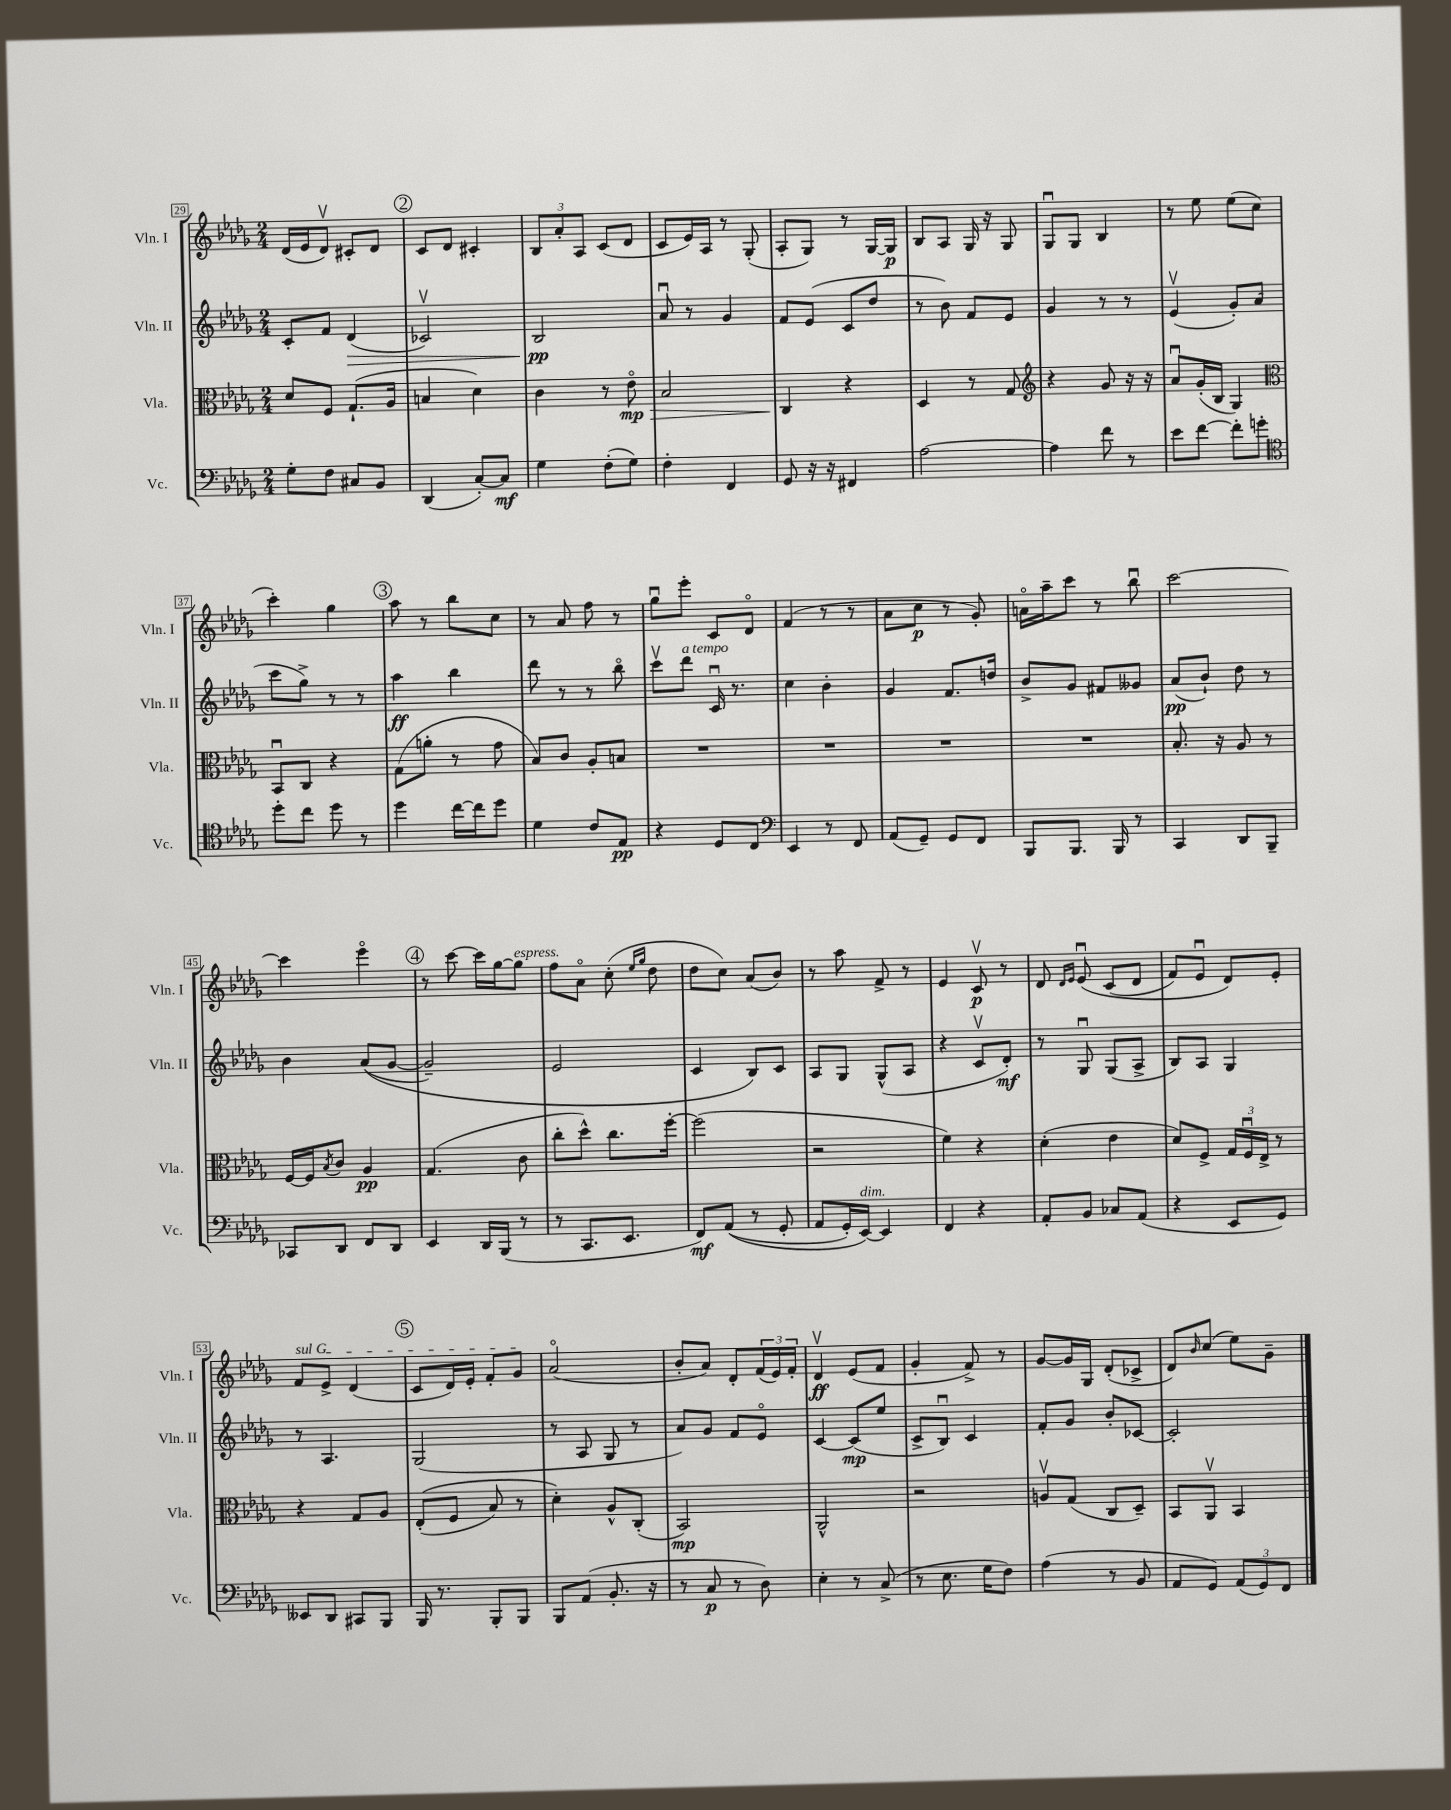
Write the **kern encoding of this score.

**kern	**dynam	**kern	**dynam	**kern	**dynam	**kern	**dynam
*part4	*part4	*part3	*part3	*part2	*part2	*part1	*part1
*staff4	*staff4	*staff3	*staff3	*staff2	*staff2	*staff1	*staff1
*I"Vc.	*	*I"Vla.	*	*I"Vln. II	*	*I"Vln. I	*
*I'Vc.	*	*I'Vla.	*	*I'Vln. II	*	*I'Vln. I	*
*clefF4	*	*clefC3	*	*clefG2	*	*clefG2	*
*k[b-e-a-d-g-]	*	*k[b-e-a-d-g-]	*	*k[b-e-a-d-g-]	*	*k[b-e-a-d-g-]	*
*M2/4	*	*M2/4	*	*M2/4	*	*M2/4	*
=29	=29	=29	=29	=29	=29	=29	=29
8G-'\L	.	8d-/L	.	8c'/L	.	(16d-/LL	.
.	.	.	.	.	.	16e-/J	.
8F\J	.	8F/J	.	8f/J	.	8d-v/J)	.
!	!	!	!	!	!LO:HP:b	!	!
8C#X/L	.	(8.G-`/L	.	(4d-/	>	8c#X'/L	.
8BB-/J	.	.	.	.	.	8d-/J	.
.	.	16A-/Jk	.	.	.	.	.
!!LO:REH:place=s1:t=2
=30	=30	=30	=30	=30	=30	=30	=30
(4DD-/	.	4Bn/	.	2c-Xv/)	.	8c/L	.
.	.	.	.	.	.	8d-/J	.
[8C'/L)	.	4d-\)	.	.	.	4c#X'/	.
8C/J]	mf	.	.	.	.	.	.
=31	=31	=31	=31	=31	=31	=31	=31
4G-\	.	4c\	.	2B-/	pp	12B-/L	.
.	.	.	.	.	.	12a-'/	.
.	.	.	.	.	.	12A-/J	.
(8F'\L	.	8r	.	.	.	(8c/L	.
!	!	!	!LO:HP:b	!	!	!	!
8G-\J)	.	8e-\	> mp	.	.	8d-/J	.
.	.	.	.	.	]	.	.
=32	=32	=32	=32	=32	=32	=32	=32
4F'\	.	2B-/	.	8a-u/	.	8c/L	.
.	.	.	.	8r	.	16e-/L)	.
.	.	.	.	.	.	16A-/JJ	.
4FF/	.	.	.	4g-/	.	8r	.
.	.	.	.	.	.	(8G-'/	.
=33	=33	=33	=33	=33	=33	=33	=33
8GG-/	.	4C/	.	8f/L	.	8A-'/L	.
16r	.	.	.	(8e-/J	.	8G-/J)	.
16r	.	.	.	.	.	.	.
4FF#X/	.	4r	]	8c/L	.	8r	.
.	.	.	.	8dd-/J	.	[16G-/LL	.
.	.	.	.	.	.	16G-/JJ]	p
=34	=34	=34	=34	=34	=34	=34	=34
[2A-\	.	4D-/	.	8r	.	8B-/L	.
.	.	.	.	8b-\)	.	8A-/J	.
.	.	8r	.	8f/L	.	16G-/	.
.	.	.	.	.	.	16r	.
.	.	8G-/	.	8e-/J	.	8G-/	.
=35	=35	=35	=35	=35	=35	=35	=35
*	*	*clefG2	*	*	*	*	*
4A-\]	.	4r	.	4g-/	.	8G-u/L	.
.	.	.	.	.	.	8G-/J	.
8f\	.	8g-/	.	8r	.	4B-/	.
8r	.	16r	.	8r	.	.	.
.	.	16r	.	.	.	.	.
=36	=36	=36	=36	=36	=36	=36	=36
8e-\L	.	8a-u/L	.	(4e-v/	.	8r	.
[8f\J	.	(16g-'/L	.	.	.	8ee-\	.
.	.	16B-/JJ	.	.	.	.	.
8f'\L]	.	4G-/)	.	8g-'/L)	.	(8ee-\L	.
8gn'\J	.	.	.	(8a-/J	.	8cc\J	.
!!LO:LB:g=z
=37	=37	=37	=37	=37	=37	=37	=37
*clefC4	*	*clefC3	*	*	*	*	*
8dd-'\L	.	8BB-u/L	.	8ccc\L	.	4ccc'\)	.
8cc\J	.	8C/J	.	8gg-^\J)	.	.	.
8dd-\	.	4r	.	8r	.	4gg-\	.
8r	.	.	.	8r	.	.	.
!!LO:REH:place=s1:t=3
=38	=38	=38	=38	=38	=38	=38	=38
4dd-\	.	(8G-\L	.	4aa-\	ff	8aa-\	.
.	.	8an'\J	.	.	.	8r	.
[16cc\LL	.	8r	.	4bb-\	.	8bb-\L	.
16cc\J]	.	.	.	.	.	.	.
8dd-\J	.	8g-\	.	.	.	8cc\J	.
=39	=39	=39	=39	=39	=39	=39	=39
4d-\	.	8B-/L)	.	8ddd-\	.	8r	.
.	.	8c/J	.	8r	.	8a-/	.
8c/L	.	8A-'/L	.	8r	.	8ff\	.
8E-/J	pp	8Bn/J	.	8bb-\	.	8r	.
=40	=40	=40	=40	=40	=40	=40	=40
4r	.	2r	.	8cccv\L	.	8gg-u\L	.
!	!	!	!	!LO:TX:a:i:t=a tempo	!	!	!
.	.	.	.	8ddd-\J	.	8eee-'\J	.
8D-/L	.	.	.	16cu/	.	8c/L	.
.	.	.	.	8.r	.	.	.
8C/J	.	.	.	.	.	8d-/J	.
=41	=41	=41	=41	=41	=41	=41	=41
*clefF4	*	*	*	*	*	*	*
4EE-/	.	2r	.	4cc\	.	(4f/	.
8r	.	.	.	4b-'\	.	8r	.
8FF/	.	.	.	.	.	8r	.
=42	=42	=42	=42	=42	=42	=42	=42
(8AA-/L	.	2r	.	4g-/	.	8a-\L	.
8GG-~/J)	.	.	.	.	.	8cc\J	p
8GG-/L	.	.	.	8.f/L	.	8r	.
8FF/J	.	.	.	.	.	8g-'/)	.
.	.	.	.	16ddn/Jk	.	.	.
=43	=43	=43	=43	=43	=43	=43	=43
8BBB-/L	.	2r	.	8b-^/L	.	16an\LL	.
.	.	.	.	.	.	16aa-~\J	.
8.BBB-/J	.	.	.	8g-/J	.	8ccc\J	.
.	.	.	.	8f#X/L	.	8r	.
16BBB-/	.	.	.	.	.	.	.
8r	.	.	.	8g--X/J	.	8bb-u\	.
=44	=44	=44	=44	=44	=44	=44	=44
4CC/	.	8.B-'/	.	(8a-/L	pp	[2ccc\	.
.	.	.	.	8b-`/J)	.	.	.
.	.	16r	.	.	.	.	.
8DD-/L	.	8A-/	.	8dd-\	.	.	.
8BBB-~/J	.	8r	.	8r	.	.	.
!!LO:LB:g=z
=45	=45	=45	=45	=45	=45	=45	=45
8CC-X/L	.	[16F/LL	.	4b-\	.	4ccc\]	.
.	.	16F/J]	.	.	.	.	.
.	.	8qB-/	.	.	.	.	.
8DD-/J	.	8c/J	.	.	.	.	.
8FF/L	.	4A-/	pp	((8a-/L	.	4eee-\	.
8DD-/J	.	.	.	[8g-/J	.	.	.
!!LO:REH:place=s1:t=4
=46	=46	=46	=46	=46	=46	=46	=46
4EE-/	.	(4.G-/	.	2g-~/])	.	8r	.
.	.	.	.	.	.	[8ccc\	.
16DD-/LL	.	.	.	.	.	16ccc\LL]	.
(16BBB-/JJ	.	.	.	.	.	[16gg-\J	.
!	!	!	!	!	!	!LO:TX:a:i:t=espress.	!
8r	.	8c\	.	.	.	8gg-\J]	.
=47	=47	=47	=47	=47	=47	=47	=47
8r	.	8cc'\L	.	2e-/	.	8ff\L	.
8.CC/L	.	8dd-^^\J)	.	.	.	8a-\J	.
.	.	8.cc\L	.	.	.	(8cc'\	.
8.EE-/J	.	.	.	.	.	.	.
.	.	.	.	.	.	16qqee-/LL	.
.	.	.	.	.	.	16qqgg-/JJ	.
.	.	.	.	.	.	8dd-\	.
.	.	[16ff'\Jk	.	.	.	.	.
=48	=48	=48	=48	=48	=48	=48	=48
8FF/L)	mf	(2ff\]	.	4c/	.	8dd-\L	.
((8AA-/J	.	.	.	.	.	8cc\J)	.
8r	.	.	.	8B-/L)	.	(8a-/L	.
8GG-'/	.	.	.	8c/J	.	8b-/J)	.
=49	=49	=49	=49	=49	=49	=49	=49
8AA-/L	.	2r	.	8A-/L	.	8r	.
16GG-'/L)	.	.	.	8G-/J	.	8aa-\	.
!LO:TX:a:i:t=dim.	!	!	!	!	!	!	!
[16EE-/JJ)	.	.	.	.	.	.	.
4EE-/]	.	.	.	(8G-^^/L	.	8f^/	.
.	.	.	.	8A-/J	.	8r	.
=50	=50	=50	=50	=50	=50	=50	=50
4FF/	.	4f\)	.	4r	.	4e-/	.
4r	.	4r	.	8cv/L	.	8cv/	p
.	.	.	.	8d-'/J)	mf	8r	.
=51	=51	=51	=51	=51	=51	=51	=51
8AA-'/L	.	(4d-'\	.	8r	.	8d-/	.
.	.	.	.	.	.	16qqd-/LL	.
.	.	.	.	.	.	16qqe-/JJ	.
8BB-/J	.	.	.	8G-u/	.	(8e-u/	.
8C-X/L	.	4e-\	.	(8G-/L	.	(8c/L	.
(8AA-/J	.	.	.	8A-^/J	.	8d-/J	.
=52	=52	=52	=52	=52	=52	=52	=52
4r	.	8d-/L)	.	8B-/L)	.	8f/L)	.
.	.	8F^/J	.	8A-/J	.	8e-u/J	.
8EE-/L	.	24G-/LL	.	4G-/	.	8d-/L)	.
.	.	24Fu/	.	.	.	.	.
.	.	24E-^/JJ	.	.	.	.	.
8GG-/J)	.	8r	.	.	.	8e-'/J	.
!!LO:LB:g=z
=53	=53	=53	=53	=53	=53	=53	=53
!	!	!	!	!	!	!LO:TX:a:i:t=sul G	!
8EE--X/L	.	4r	.	8r	.	8f/L	.
8DD-/J	.	.	.	4.A-/	.	8e-^/J	.
8CC#X/L	.	8G-/L	.	.	.	(4d-/	.
8BBB-/J	.	8A-/J	.	.	.	.	.
!!LO:REH:place=s1:t=5
=54	=54	=54	=54	=54	=54	=54	=54
16BBB-/	.	((8E-'/L	.	(2G-/	.	8c/L	.
8.r	.	.	.	.	.	.	.
.	.	8F/J	.	.	.	16d-/L)	.
.	.	.	.	.	.	16e-'/JJ	.
8BBB-'/L	.	8B-/)	.	.	.	8f'/L	.
8BBB-/J	.	8r	.	.	.	8g-/J	.
=55	=55	=55	=55	=55	=55	=55	=55
8BBB-/L	.	4d-'\)	.	8r	.	(2a-/	.
(8AA-/J	.	.	.	8A-/	.	.	.
8.BB-'/	.	8A-^^/L	.	8G-/	.	.	.
.	.	(8C'/J	.	8r	.	.	.
16r	.	.	.	.	.	.	.
=56	=56	=56	=56	=56	=56	=56	=56
8r	.	2BB-/)	mp	8a-/L)	.	8b-'/L	.
8C/	p	.	.	8g-/J	.	8a-/J)	.
8r	.	.	.	8f/L	.	8d-'/L	.
8D-\)	.	.	.	8e-/J	.	(24f/L	.
.	.	.	.	.	.	24e-/)	.
.	.	.	.	.	.	24f'/JJ	.
=57	=57	=57	=57	=57	=57	=57	=57
4E-'\	.	2AA-^^/	.	[4c/	.	4d-v/	ff
8r	.	.	.	(8c/L]	mp	(8e-/L	.
(8C^/	.	.	.	8ee-/J	.	8f/J	.
=58	=58	=58	=58	=58	=58	=58	=58
8r	.	2r	.	8c^/L	.	4g-'/	.
8.E-\	.	.	.	8B-u/J)	.	.	.
.	.	.	.	4c/	.	8f^/)	.
16G-\KL	.	.	.	.	.	.	.
8F\J)	.	.	.	.	.	8r	.
=59	=59	=59	=59	=59	=59	=59	=59
(4A-\	.	8Anv/L	.	8f'/L	.	[8g-/L	.
.	.	(8G-/J	.	8g-/J	.	16g-/L]	.
.	.	.	.	.	.	16G-/JJ	.
8r	.	8C/L	.	8b-'/L	.	(8d-'/L	.
8BB-/	.	8D-~/J)	.	[8c-X/J	.	8c-X^/J	.
=60	=60	=60	=60	=60	=60	=60	=60
8AA-/L	.	8BB-/L	.	2c-'/]	.	8d-/L)	.
.	.	.	.	.	.	16qqb-/	.
8GG-/J)	.	8AA-v/J	.	.	.	(8cc/J	.
(12AA-/L	.	4BB-/	.	.	.	8ee-\L)	.
12GG-/)	.	.	.	.	.	.	.
.	.	.	.	.	.	8g-~\J	.
12FF/J	.	.	.	.	.	.	.
==	==	==	==	==	==	==	==
*-	*-	*-	*-	*-	*-	*-	*-
